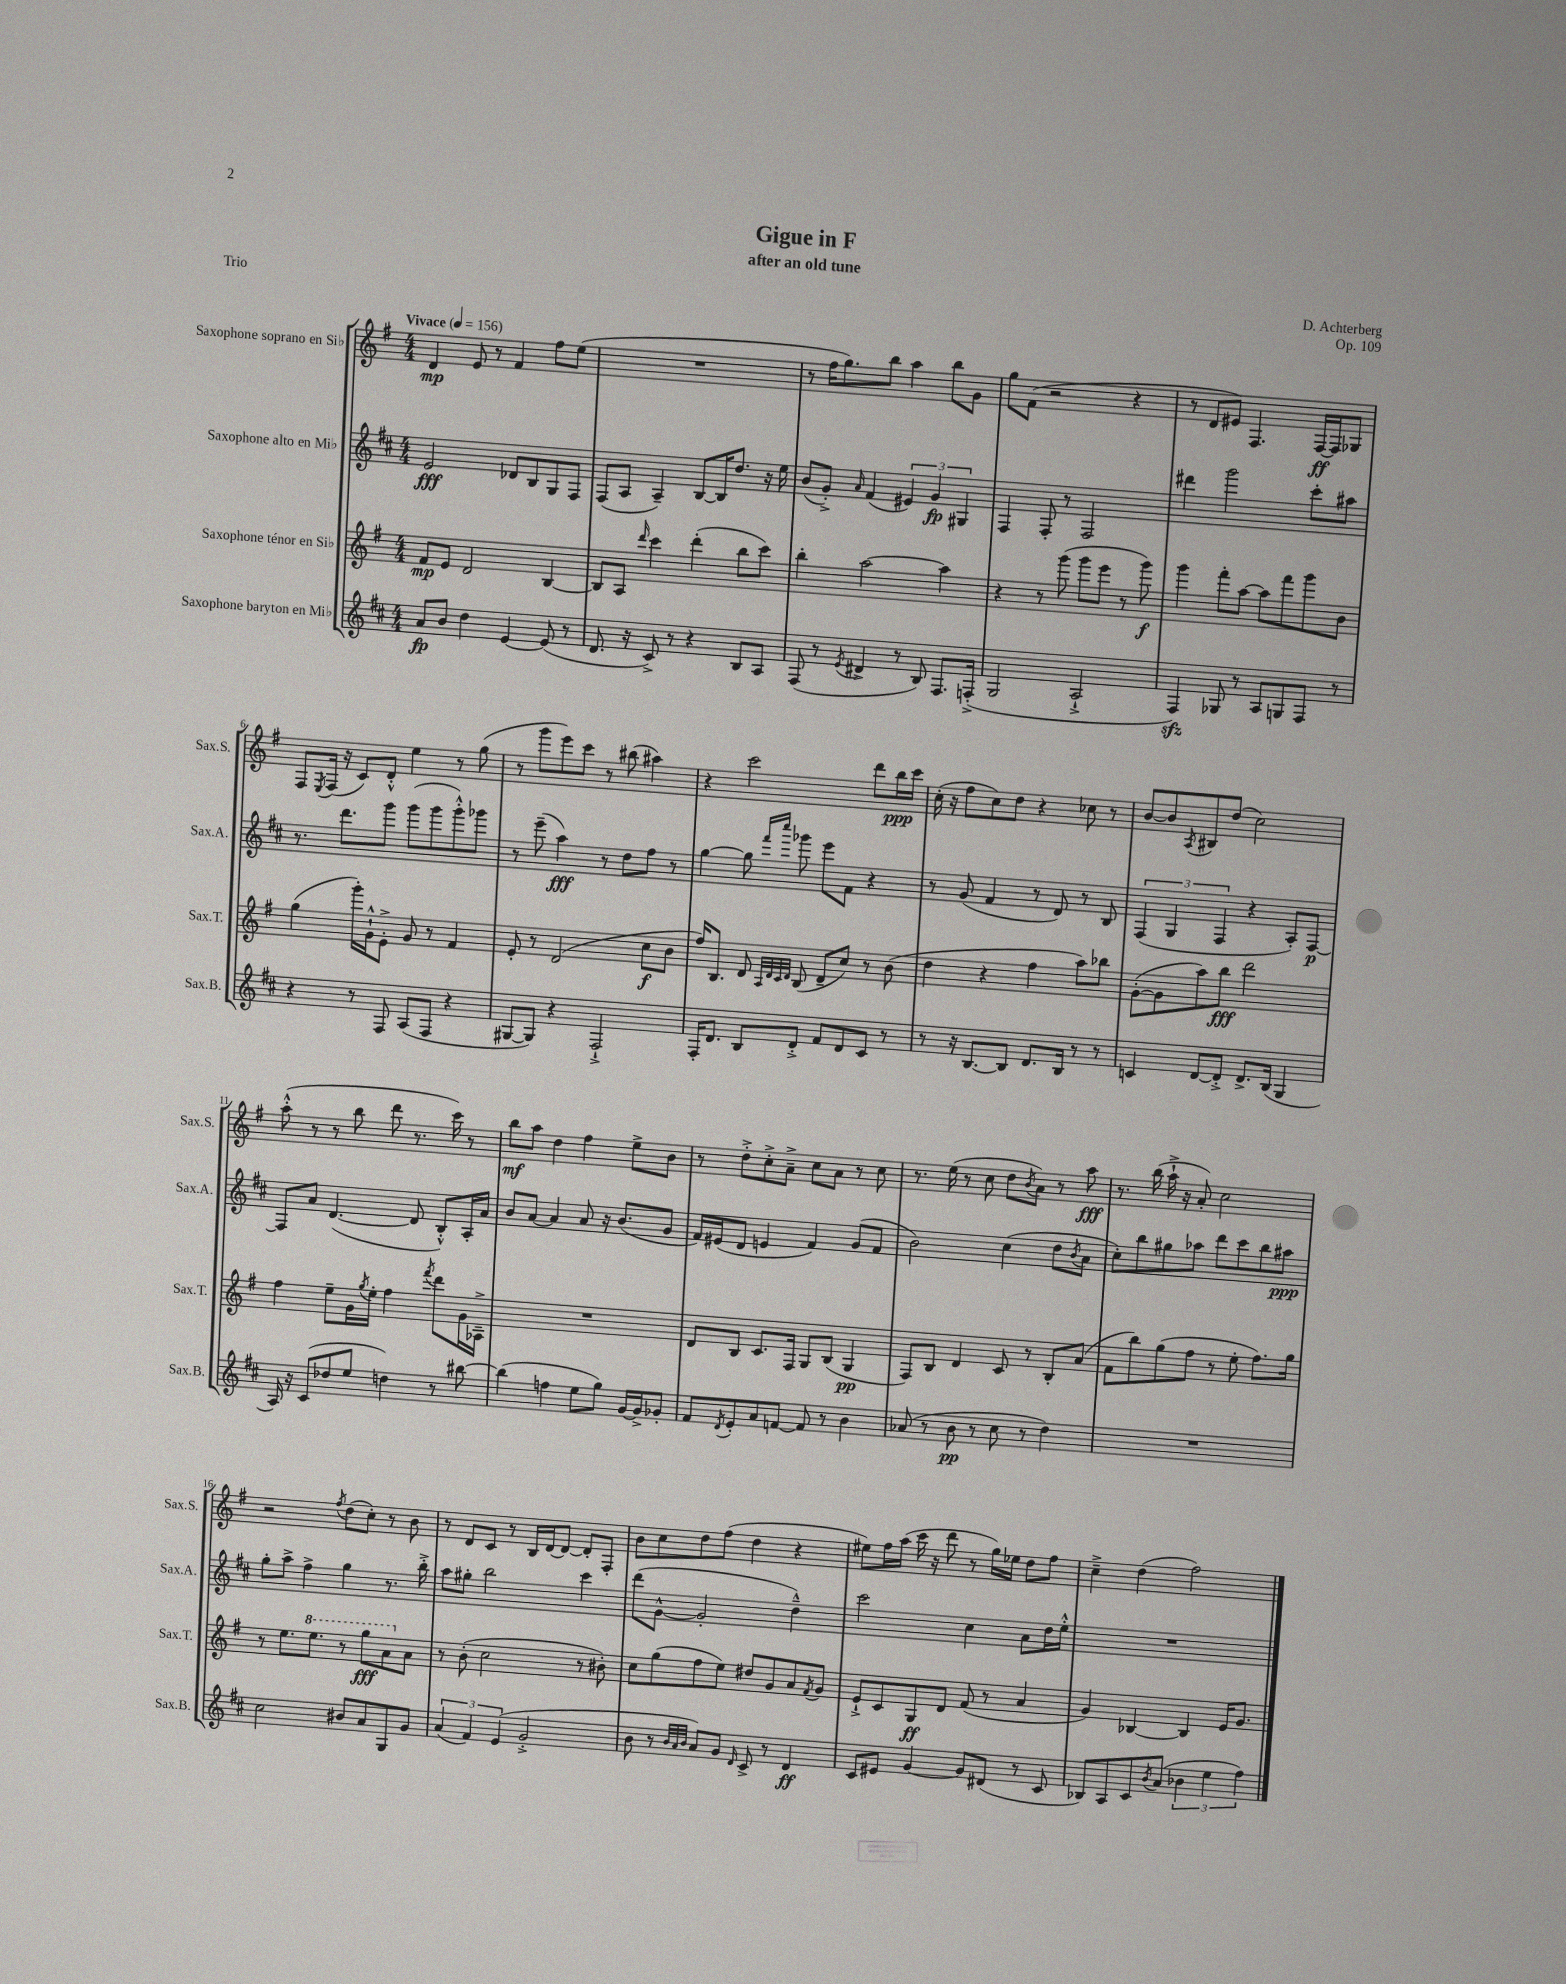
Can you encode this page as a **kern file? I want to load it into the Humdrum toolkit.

**kern	**kern	**kern	**kern
*staff4	*staff3	*staff2	*staff1
*clefG2	*clefG2	*clefG2	*clefG2
*k[f#c#]	*k[f#]	*k[f#c#]	*k[f#]
*M4/4	*M4/4	*M4/4	*M4/4
*MM156	*MM156	*MM156	*MM156
8a	8f#	2e	4d
8b	8e	.	.
4dd	2d	.	8e
.	.	.	8r
[4e	.	8d-	4f#
.	.	8B	.
(8e]	[4B	8G	8ff#
8r	.	8F#	(8ee
=	=	=	=
8.d	8B]	(8F#	1r
.	8A	8A	.
16r	.	.	.
.	16qqddd	.	.
8c#^)	4ccc	4A~)	.
8r	.	.	.
4r	(4ddd'	[8B	.
.	.	16B]	.
.	.	8.dd	.
8B	8bb	.	.
8A	8ccc)	16r	.
.	.	16ee	.
=	=	=	=
(8F#	4bb'	(8b	8r
8r	.	8g'^)	16ff#
.	.	.	8.gg)
8qe	.	16qqa	.
4d#^	[2aa	(4f#	.
.	.	.	8bb
8r	.	6e#)	4aa
8B)	.	.	.
.	.	6g	.
8.F#	4aa]	.	8bb
.	.	6G#	.
.	.	.	8g
(16F'^	.	.	.
=	=	=	=
2G	4r	4F#	8gg
.	.	.	(8f#
.	8r	8F#'	2r
.	(8ggg	8r	.
2A`^	8ggg	2F#	.
.	8eee	.	.
.	8r	.	4r
.	8ggg)	.	.
=	=	=	=
4F#)	4ggg	4ddd#	8r
.	.	.	8d
8G-	8fff#'	2ggg	8e#)
8r	[8aa	.	4.F#
8A	8aa]	.	.
8G	8fff#	.	.
8F#	8ggg	8ccc#'	[16F#
.	.	.	16F#]
8r	8b	8aa#	8G-
=	=	=	=
4r	(4gg	8.r	8F#
.	.	.	8qE
.	.	.	(16F#
.	.	8.ddd	16r
8r	16ggg')	.	8c)
.	16g`^^	.	.
8F#	8e'^	8ggg	8d'^^
(8A	8g	(8ggg	4ee
8F#	8r	8ggg	.
4r	4f#	8ggg'^^)	8r
.	.	8ggg-	(8gg
=	=	=	=
[8G#	8e'	8r	8r
8G#])	8r	(8eee~	8ggg
4r	(2d	4aa)	8eee)
.	.	.	8ccc
2F#`^	.	8r	8r
.	.	8dd	(8bb#
.	8cc	8ff#	4aa#)
.	8b	8r	.
=	=	=	=
16F#'	16ff#)	[4gg	4r
8.d	8.B	.	.
8B	8d	8gg]	2ccc
.	32qqA	.	.
.	32qqd	.	.
.	32qqc	16qqfff#	.
.	32qqd	16qqcccc#	.
8d'^	(8B	8ggg-	.
8f#	8d~	8eee	.
8d	8cc)	8f#	.
8c#	8r	4r	8ddd
8r	(8b	.	16bb
.	.	.	16ccc
=	=	=	=
8r	4dd	8r	(16cc'
.	.	.	16r
16r	.	(8g	8ff#
[8.B	.	.	.
.	4r	4f#	8cc)
8B]	.	.	8dd
8.d	4ff#	8r	4r
.	.	8d)	.
16B	.	.	.
8r	8aa)	8r	8cc-
8r	8bb-	8B	8r
=	=	=	=
4c	([8g'	(6F#	[8b
.	8g]	.	8b]
.	.	6G	.
.	.	.	8qA
[8d	8aa)	.	8B#
.	.	6F#	.
8d'^]	8bb	.	(8dd
8.d^	2ddd	4r	2cc)
(16B	.	.	.
4G	.	8A')	.
.	.	[8F#	.
=	=	=	=
16A)	4ff#	8F#]	(8aa'^^
16r	.	.	.
(8c#	.	8a	8r
8dd-	8ee~	([4.d	8r
8ee	16g	.	8bb
.	8qgg	.	.
.	16ee'	.	.
4dd)	4ff#	.	8ddd
.	.	8d]	8.r
.	8qfff#	.	.
8r	8ddd	8B'^^)	.
.	.	.	16ccc)
[8bb#	16g	16A'	8r
.	16A-~^	16a	.
=	=	=	=
(4bb#]	1r	8b	8bb
.	.	[8a	8aa
4ff	.	4a]	4dd
8ee	.	8a	4ff#
8gg)	.	16r	.
.	.	(8.b	.
[16g	.	.	8ee^
16g^]	.	.	.
8g-'	.	8g	8b
=	=	=	=
8f#	8d	16f#)	8r
.	.	(16e#	.
8qd	.	.	.
8e'	8B	8d	8dd'^
8a	8.c	4e	8cc'^
[8f	.	.	8a~^
.	16F#	.	.
8f]	8G	4f#)	8cc
8r	(8B	.	8a
4b	4G	(8g	8r
.	.	8f#	8cc
=	=	=	=
(8a-	8F#)	2b)	8.r
8r	8B	.	.
.	.	.	(16ee
8b	4d	.	8r
8r	.	.	8cc
8cc#	8c	(4cc#	8dd
.	.	.	8qb
8r	8r	.	8a)
4dd)	8B'	8dd	8r
.	.	8qb	.
.	(8a	8a	8aa
=	=	=	=
1r	8f#	8cc#')	8.r
.	8bb)	8bb	.
.	.	.	(16bb
.	(8gg	8gg#	16aa`^
.	.	.	16r
.	8ff#	8aa-	8a')
.	8r	8ddd	2cc
.	8ee'	8ccc#	.
.	8.ff#)	8bb	.
.	.	8aa#	.
.	16gg	.	.
=	=	=	=
2cc#	8r	8gg'	2r
.	8.ee	8aa^	.
.	.	4ff#^	.
.	8.eee	.	.
.	.	.	8qff#
8b#	8r	4gg	(8dd
8a	8ggg	.	8cc')
8G	8aa	8.r	8r
8g	8a	.	8b
.	.	16bb'^	.
=	=	=	=
(6a	8r	8aa	8r
.	(8b'	8gg#'	8d
6f#)	.	.	.
.	2cc	2bb	8c
(6e	.	.	.
.	.	.	8r
2g'^	.	.	16B
.	.	.	[16d
.	.	.	8d_
.	8r	4ccc#	8d']
.	8b#')	.	8F#'
=	=	=	=
8b	8cc	(8ddd	8b
8r	(8gg	[8g^^	8cc
32qqb	.	.	.
32qqa	.	.	.
32qqb	.	.	.
8a)	8ff#	2g']	8dd
8g	8ee)	.	(8ff#
16qqd	.	.	.
8c#^	8dd#	.	4dd
8r	8g	.	.
4d	8a	4dd~^^)	4r
.	8qf#	.	.
.	8g	.	.
=	=	=	=
8c#	8e`^	2ccc#	8ee#)
8e#	8c	.	16ff#
.	.	.	(16aa
[4g	8G	.	16ccc
.	.	.	16r
.	8d	.	8ddd
8g]	(8f#	4cc#	8r
(8d#	8r	.	16gg)
.	.	.	16ee-
8r	4a	8a	8dd
8c#	.	16dd	8ff#
.	.	16ee'^^	.
=	=	=	=
8B-)	4g)	1r	4cc~^
8A	.	.	.
8c#	[4B-	.	(4dd
8qb	.	.	.
(8a	.	.	.
6b-	4B-]	.	2ff#)
6ee	.	.	.
.	16e	.	.
.	8.g	.	.
6ff#)	.	.	.
==	==	==	==
*-	*-	*-	*-
